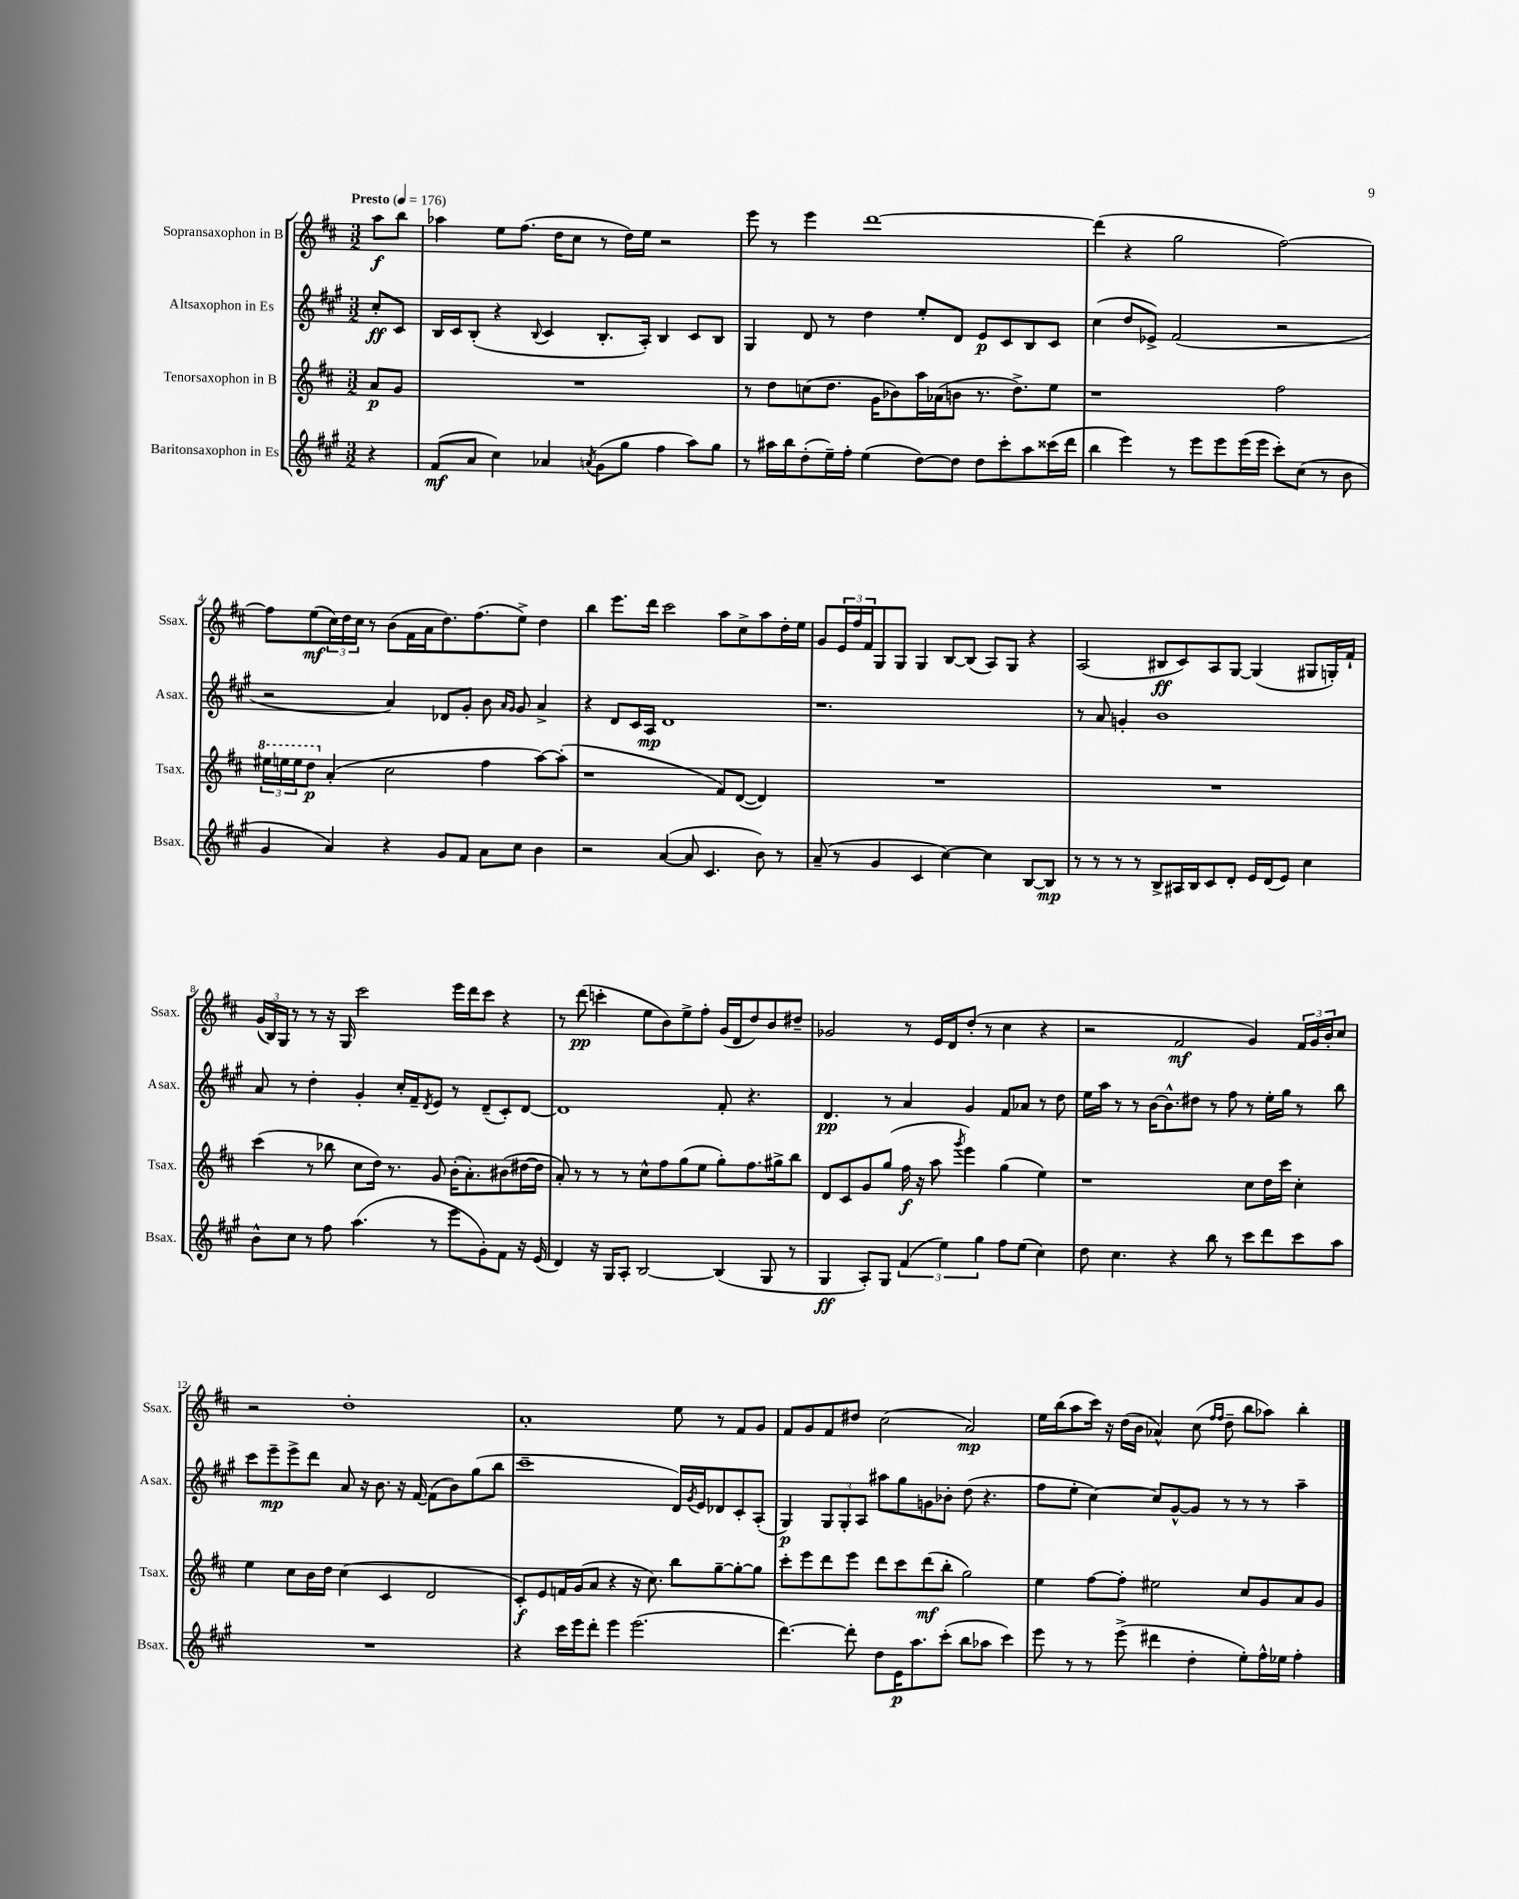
<<
\new StaffGroup <<
\new Staff = "s0" \with { instrumentName = "Sopransaxophon in B" shortInstrumentName = "Ssax." } {
    \clef treble \key d \major \numericTimeSignature \time 3/2 \partial 4 \tempo "Presto" 4 = 176
    a''8\f b''8 |
    aes''4 e''8 fis''8.( d''16 cis''8 r8 d''16) e''16 r2 |
    e'''8 r8 e'''4 d'''1~ |
    d'''4( r4 g''2 fis''2~) |
    fis''8 e''8\mf( \tuplet 3/2 { cis''16) d''16 cis''16 } r8 b'8( fis'16 a'16 d''8.) fis''8.( e''8->) d''4 |
    b''4 e'''8. d'''16 cis'''2 a''8 cis''8-> a''8 d''16-. e''16 |
    g'8 \tuplet 3/2 { e'16 fis''16 fis'16 } g8 g8 g4 b8~ b8( a8) g8 r4 |
    a2( bis8\ff cis'8) a8 g8~ g4( gis8 g16-.) fis'16-! |
    \tuplet 3/2 { g'16( b16) g16 } r8 r8 r16 g16 cis'''2 e'''16 d'''16 cis'''8 r4 |
    r8 d'''8\pp( c'''4-. e''8 b'8) e''8-> fis''8-. g'16( d'16 d''8) b'8 dis''8-- |
    ges'2 r8 e'16 d'16 d''8-.( r8 cis''4 r4 |
    r2 fis'2\mf g'4) \tuplet 3/2 { fis'16 g'16 b'16-. } cis''8 |
    r2 d''1-. |
    a'1-. e''8 r8 fis'8 g'8 |
    fis'8 g'8 fis'8 dis''8 cis''2( a'2\mp) |
    e''16 b''16( a''8 cis'''16) r16 d''16( b'16 aes'4-^) cis''8( \grace { fis''16 fis''16 } d''8-- b''8 aes''8) b''4-. \bar "|." |
}
\new Staff = "s1" \with { instrumentName = "Altsaxophon in Es" shortInstrumentName = "Asax." } {
    \clef treble \key a \major \numericTimeSignature \time 3/2 \partial 4
    cis''8-.\ff cis'8 |
    b16 cis'16 b8-.( r4 \appoggiatura { b8 } cis'4 b8.-. a16-.) b4 cis'8 b8 |
    gis4 d'8 r8 d''4 e''8-. d'8 e'8\p cis'8 b8 cis'8 |
    cis''4( d''8 ees'8->) fis'2( r2 |
    r2 a'4) des'8 gis'8-. b'8 \grace { a'16 gis'16 } gis'8 a'4-> |
    r4 d'8 cis'16 a16\mp d'1 |
    r1. |
    r8 a'8 g'4-. b'1 |
    a'8 r8 d''4-. gis'4-. cis''16-. fis'16-- \acciaccatura { d'8 } e'8 r8 d'8--( cis'8-.) d'8~ |
    d'1 fis'8-. r4. |
    d'4.\pp r8 a'4 gis'4 fis'8 aes'8 r8 d''8 |
    e''16 a''16 r8 r8 b'16~ b'8.-^ dis''8 r8 fis''8 r8 e''16-. gis''16 r8 b''8 |
    cis'''8 e'''8--\mp e'''8-> d'''8 a'8 r16 b'8. r16 fis'16~ fis'8( b'8) gis''8( b''8 |
    cis'''1-- d'16) \acciaccatura { gis'8 } e'16 des'8 cis'8-. a8-.( |
    gis4\p) \tuplet 3/2 { gis8 gis8-. a8 } ais''8 gis''8 g'8 bes'8-. d''8( r4. |
    fis''8 e''8-. cis''4~) cis''8 gis'8~-^ gis'8 r8 r8 r8 a''4-- \bar "|." |
}
\new Staff = "s2" \with { instrumentName = "Tenorsaxophon in B" shortInstrumentName = "Tsax." } {
    \clef treble \key d \major \numericTimeSignature \time 3/2 \partial 4
    a'8\p g'8 |
    R1. |
    r8 d''8 c''8( d''8. g'16 bes'8) a''16 aes'16( b'8 r8. d''8.->) e''8 |
    r1 fis''2 |
    \tuplet 3/2 { \ottava #1 eis'''16 e'''16 e'''16 } d'''8\p \ottava #0 a'4-.( cis''2 fis''4 a''8~) a''8-.( |
    r1 fis'8) d'8~( d'4) |
    R1. |
    R1. |
    cis'''4( r8 bes''8 cis''8 d''16) r8. g'8 b'16-.( a'8.-.) bis'8( dis''16~ dis''16 |
    a'8-.) r8 r8 r8 cis''8-^ fis''8 g''8( e''8 g''8-.) fis''8. gis''16-> b''8 |
    d'8 cis'8 g'8 g''8( fis''16\f r16 a''8 \acciaccatura { g'''8 } e'''4) g''4( e''4) |
    r1 cis''8 d''16 cis'''16 cis''4-. |
    e''4 cis''8 b'16 d''16 cis''4( cis'4 d'2 |
    cis'8-.\f) e'8 f'16 g'16( a'8 r4 r16 cis''8.) b''8 g''8~-- g''8~-. g''8 |
    cis'''8-. e'''8 d'''8 e'''8 d'''8 cis'''8 d'''8\mf( b''8-. g''2) |
    e''4 fis''8~ fis''8-. eis''2 cis''8 g'8 a'8 g'8 \bar "|." |
}
\new Staff = "s3" \with { instrumentName = "Baritonsaxophon in Es" shortInstrumentName = "Bsax." } {
    \clef treble \key a \major \numericTimeSignature \time 3/2 \partial 4
    r4 |
    fis'8\mf( a'8 cis''4) aes'4 \acciaccatura { a'8 } gis'8( gis''8 fis''4 a''8) gis''8 |
    r8 ais''16 b''16 d''8-.( e''16--) fis''16-. e''4( d''8~) d''8 d''8 cis'''8-. ais''8 cisis'''16( d'''16 |
    b''4 e'''4) r8 e'''8 e'''8 e'''16( e'''16 cis'''8-.) cis''8( r8 b'8 |
    gis'4 a'4) r4 gis'8 fis'8 a'8 cis''8 b'4 |
    r2 a'4~( a'8 cis'4. b'8) r8 |
    a'8--( r8 gis'4 cis'4 cis''4~) cis''4 b8~ b8\mp |
    r8 r8 r8 r8 b8-> ais16 b16 cis'8 d'8-. e'16 d'16( e'8) cis''4 |
    b'8-^ cis''8 r8 fis''8 a''4.( r8 e'''8 gis'8-.) fis'8 r16 e'16( |
    d'4) r16 gis16 a8-. b2~ b4( gis8 r8 |
    gis4\ff a8-.) gis8 \tuplet 3/2 { fis'4( e''4) gis''4 } fis''8 e''8( cis''4) |
    d''8 cis''4. r4 b''8 r8 cis'''8 d'''8 cis'''8 a''8 |
    R1. |
    r4 cis'''16 e'''16 d'''8-. e'''4 e'''2.( |
    d'''4.~) d'''8-. d''8 e'16\p a''8. cis'''8-.( b''8 aes''8 cis'''4) |
    e'''8 r8 r8 e'''8->( dis'''4 d''4-. e''8-.) fis''16-^ ees''16 fis''4-. \bar "|." |
}
>>
>>
